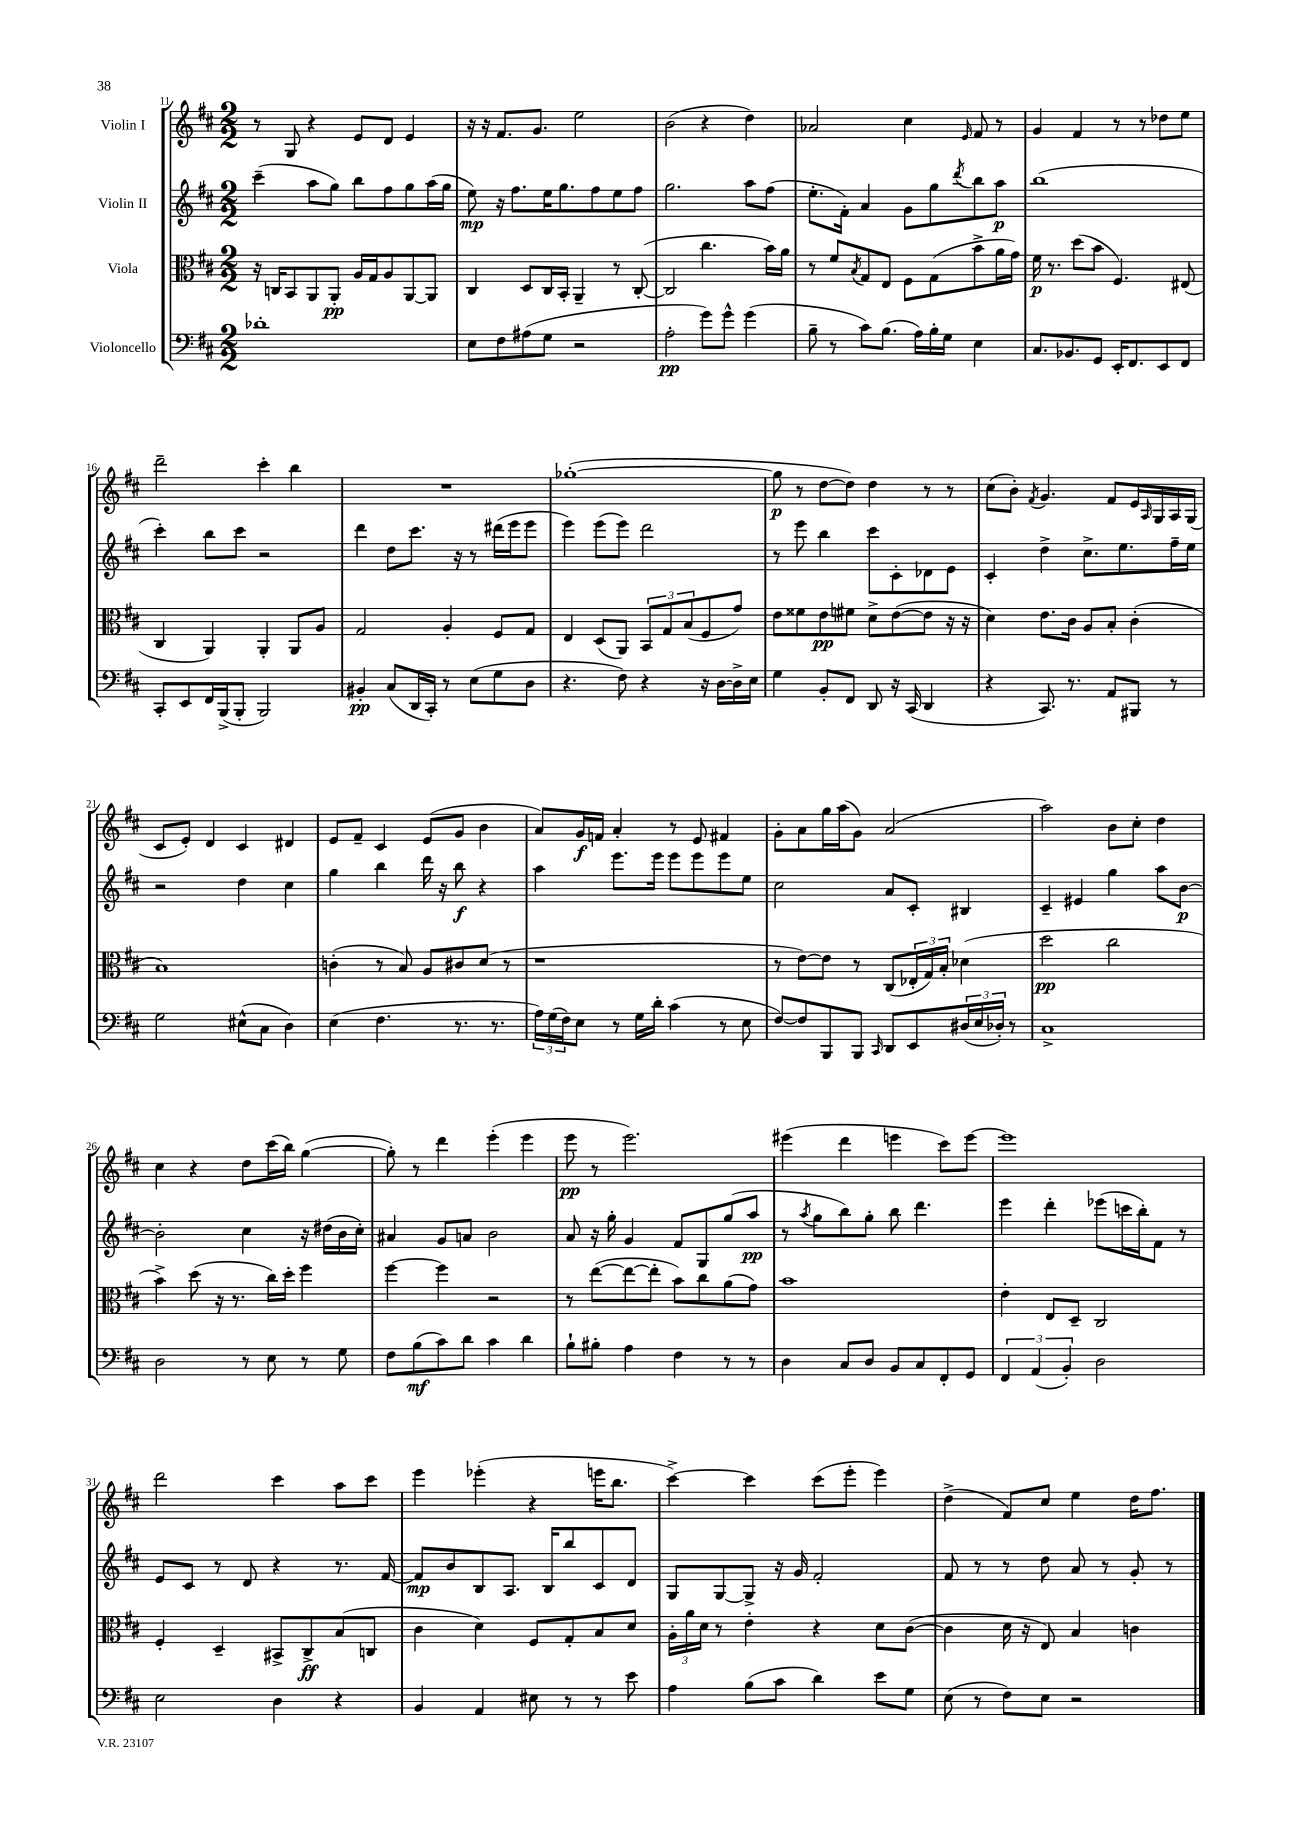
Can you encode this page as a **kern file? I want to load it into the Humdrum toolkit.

**kern	**kern	**kern	**kern
*staff4	*staff3	*staff2	*staff1
*clefF4	*clefC3	*clefG2	*clefG2
*k[f#c#]	*k[f#c#]	*k[f#c#]	*k[f#c#]
*M2/2	*M2/2	*M2/2	*M2/2
1d-'	16r	(4ccc#~	8r
.	16C	.	.
.	8BB	.	8G
.	8AA	8aa	4r
.	8AA'	8gg)	.
.	16A	8bb	8e
.	16G	.	.
.	8A	8ff#	8d
.	[8AA	8gg	4e
.	8AA]	(16aa	.
.	.	16gg	.
=	=	=	=
8E	4C#	8ee)	16r
.	.	.	16r
8F#	.	16r	8.f#
.	.	8.ff#	.
(8A#	8D	.	.
.	.	.	8.g
8G	16C#	16ee	.
.	16BB'	8.gg	.
2r	4AA~	.	2ee
.	.	8ff#	.
.	8r	8ee	.
.	([8C#'	8ff#	.
=	=	=	=
2A'	2C#]	2.gg	(2b
8g)	4.cc#	.	4r
8g^^	.	.	.
(4g	.	8aa	4dd)
.	16b)	(8ff#	.
.	16a	.	.
=	=	=	=
8B~	8r	8.ee'	2a-
8r	8f#	.	.
.	.	16f#')	.
.	8qB	.	.
8c#)	8G	4a	.
(8.B	8E	.	.
.	8F#	8g	4cc#
16A)	.	.	.
16B'	(8G	8gg	.
16G	.	.	.
.	.	8qddd	16qqe
4E	8b^	8bb	8f#
.	16a	8aa	8r
.	16g)	.	.
=	=	=	=
8.C#	16f#	(1bb	4g
.	8.r	.	.
8.BB-	.	.	.
.	(8dd	.	4f#
8GG	8b	.	.
16EE'	4.F#)	.	8r
8.FF#	.	.	.
.	.	.	8r
8EE	.	.	8dd-
8FF#	(8E#	.	8ee
=	=	=	=
8CC#'	4C#	4ccc#')	2ddd~
8EE	.	.	.
16FF#	4AA)	8bb	.
(16BBB^	.	.	.
8BBB'	.	8ccc#	.
2BBB)	4AA'	2r	4ccc#'
.	8AA	.	4bb
.	8A	.	.
=	=	=	=
4BB#'	2G	4ddd	1r
(8C#	.	8dd	.
16DD	.	8.ccc#	.
16CC#')	.	.	.
8r	4A'	.	.
.	.	16r	.
(8E	.	8r	.
8G	8F#	(16ddd#	.
.	.	16eee	.
8D	8G	8eee	.
=	=	=	=
4.r	4E	4eee)	([1gg-'
.	(8D	(8eee	.
8F#)	8AA)	8eee)	.
4r	12BB	2ddd	.
.	12G	.	.
.	(12B	.	.
16r	8F#	.	.
[16D	.	.	.
16D^]	8g)	.	.
16E	.	.	.
=	=	=	=
4G	8e	8r	8gg-]
.	8f##	8eee	8r
8BB'	8e	4bb	[8dd
8FF#	8f#	.	8dd])
8DD	8d^	8ccc#	4dd
16r	([8e	8c#'	.
(16CC#	.	.	.
4DD	8e]	8d-	8r
.	16r	8e	8r
.	16r	.	.
=	=	=	=
4r	4d)	4c#'	(8cc#
.	.	.	8b')
.	.	.	8qf#
8.CC#)	8.e	4dd^	4.g
8.r	16c#	.	.
.	8A	8.cc#^	.
8AA	8B'	.	8f#
.	.	8.ee	.
8BBB#	(4c#'	.	16e
.	.	.	16qqA
.	.	.	16G
8r	.	16ff#~	16A
.	.	16ee	(16G
=	=	=	=
2G	1B)	2r	8c#
.	.	.	8e')
.	.	.	4d
(8E#^^	.	4dd	4c#
8C#	.	.	.
4D)	.	4cc#	4d#
=	=	=	=
(4E	(4c'	4gg	8e
.	.	.	8f#~
4.F#	8r	4bb	4c#
.	8B)	.	.
.	8A	16ddd	(8e
.	.	16r	.
8.r	8c#	8bb	8g
.	(8d	4r	4b
8.r	.	.	.
.	8r	.	.
=	=	=	=
24A)	1r	4aa	8a)
(24G	.	.	.
24F#)	.	.	.
8E	.	.	16g
.	.	.	16f
8r	.	8.eee	4a'
16G	.	.	.
16d'	.	16eee	.
(4c#	.	8eee	8r
.	.	8eee	8e
8r	.	8eee	4f#
8E	.	8ee	.
=	=	=	=
[8F#)	8r	2cc#	8g'
8F#]	[8e)	.	8a
8BBB	8e]	.	16gg
.	.	.	(16aa
8BBB	8r	.	8g)
16qqCC#	.	.	.
8DD	(8C#	8a	(2a
8EE	24E-'	8c#'	.
.	24G)	.	.
.	24B'	.	.
(24D#	(4d-	4B#	.
24E	.	.	.
24D-')	.	.	.
8r	.	.	.
=	=	=	=
1C#^	2dd	4c#~	2aa)
.	.	4e#	.
.	2cc#	4gg	8b
.	.	.	8cc#'
.	.	8aa	4dd
.	.	[8b	.
=	=	=	=
2D	4b^)	2b']	4cc#
.	(8dd	.	4r
.	16r	.	.
.	8.r	.	.
8r	.	4cc#	8dd
8E	16cc#)	.	(16ccc#
.	16dd'	.	16bb)
8r	4ff#	16r	([4gg
.	.	(16dd#	.
8G	.	16b	.
.	.	16cc#')	.
=	=	=	=
8F#	[4ff#	4a#	8gg'])
(8B	.	.	8r
8c#)	4ff#]	8g	4ddd
8d	.	8a	.
4c#	2r	2b	(4eee'
4d	.	.	4eee
=	=	=	=
8B`	8r	8a	8eee
8B#'	([8ee	16r	8r
.	.	16gg'	.
4A	8ee_	4g	2.eee)
.	8ee']	.	.
4F#	8b)	8f#	.
.	8cc#	8G	.
8r	(8a	(8gg	.
8r	8g)	8aa	.
=	=	=	=
4D	1b	8r	(4eee#
.	.	8qaa	.
.	.	8gg	.
8C#	.	8bb)	4ddd
8D	.	8gg'	.
8BB	.	8bb	4eee
8C#	.	4.ddd	.
8FF#'	.	.	8ccc#)
8GG	.	.	[8eee
=	=	=	=
6FF#	4e'	4eee	1eee]
(6AA	.	.	.
.	8E	4ddd'	.
6BB')	.	.	.
.	8D~	.	.
2D	2C#	(8eee-	.
.	.	16ccc	.
.	.	16bb')	.
.	.	8f#	.
.	.	8r	.
=	=	=	=
2E	4F#'	8e	2ddd
.	.	8c#	.
.	4D~	8r	.
.	.	8d	.
4D	8BB#^	4r	4ccc#
.	8C#^	.	.
4r	(8B	8.r	8aa
.	8C	.	8ccc#
.	.	[16f#	.
=	=	=	=
4BB	4c#	8f#]	4eee
.	.	8b	.
4AA	4d)	8B	(4eee-'
.	.	8.A	.
8E#	8F#	.	4r
.	.	16B	.
8r	8G'	8bb	.
8r	8B	8c#	16eee
.	.	.	8.bb
8e	8d	8d	.
=	=	=	=
4A	24A'	8G	[4ccc#^)
.	24a	.	.
.	24d	.	.
.	8r	[8G	.
(8B	4e'	8G^]	4ccc#]
8c#	.	16r	.
.	.	16g	.
4d)	4r	2f#'	(8ccc#
.	.	.	8eee'
8e	8d	.	4eee)
8G	([8c#	.	.
=	=	=	=
(8E	4c#]	8f#	(4dd^
8r	.	8r	.
8F#)	16d	8r	8f#)
.	16r	.	.
8E	8E)	8dd	8cc#
2r	4B	8a	4ee
.	.	8r	.
.	4c	8g'	16dd
.	.	.	8.ff#
.	.	8r	.
==	==	==	==
*-	*-	*-	*-
